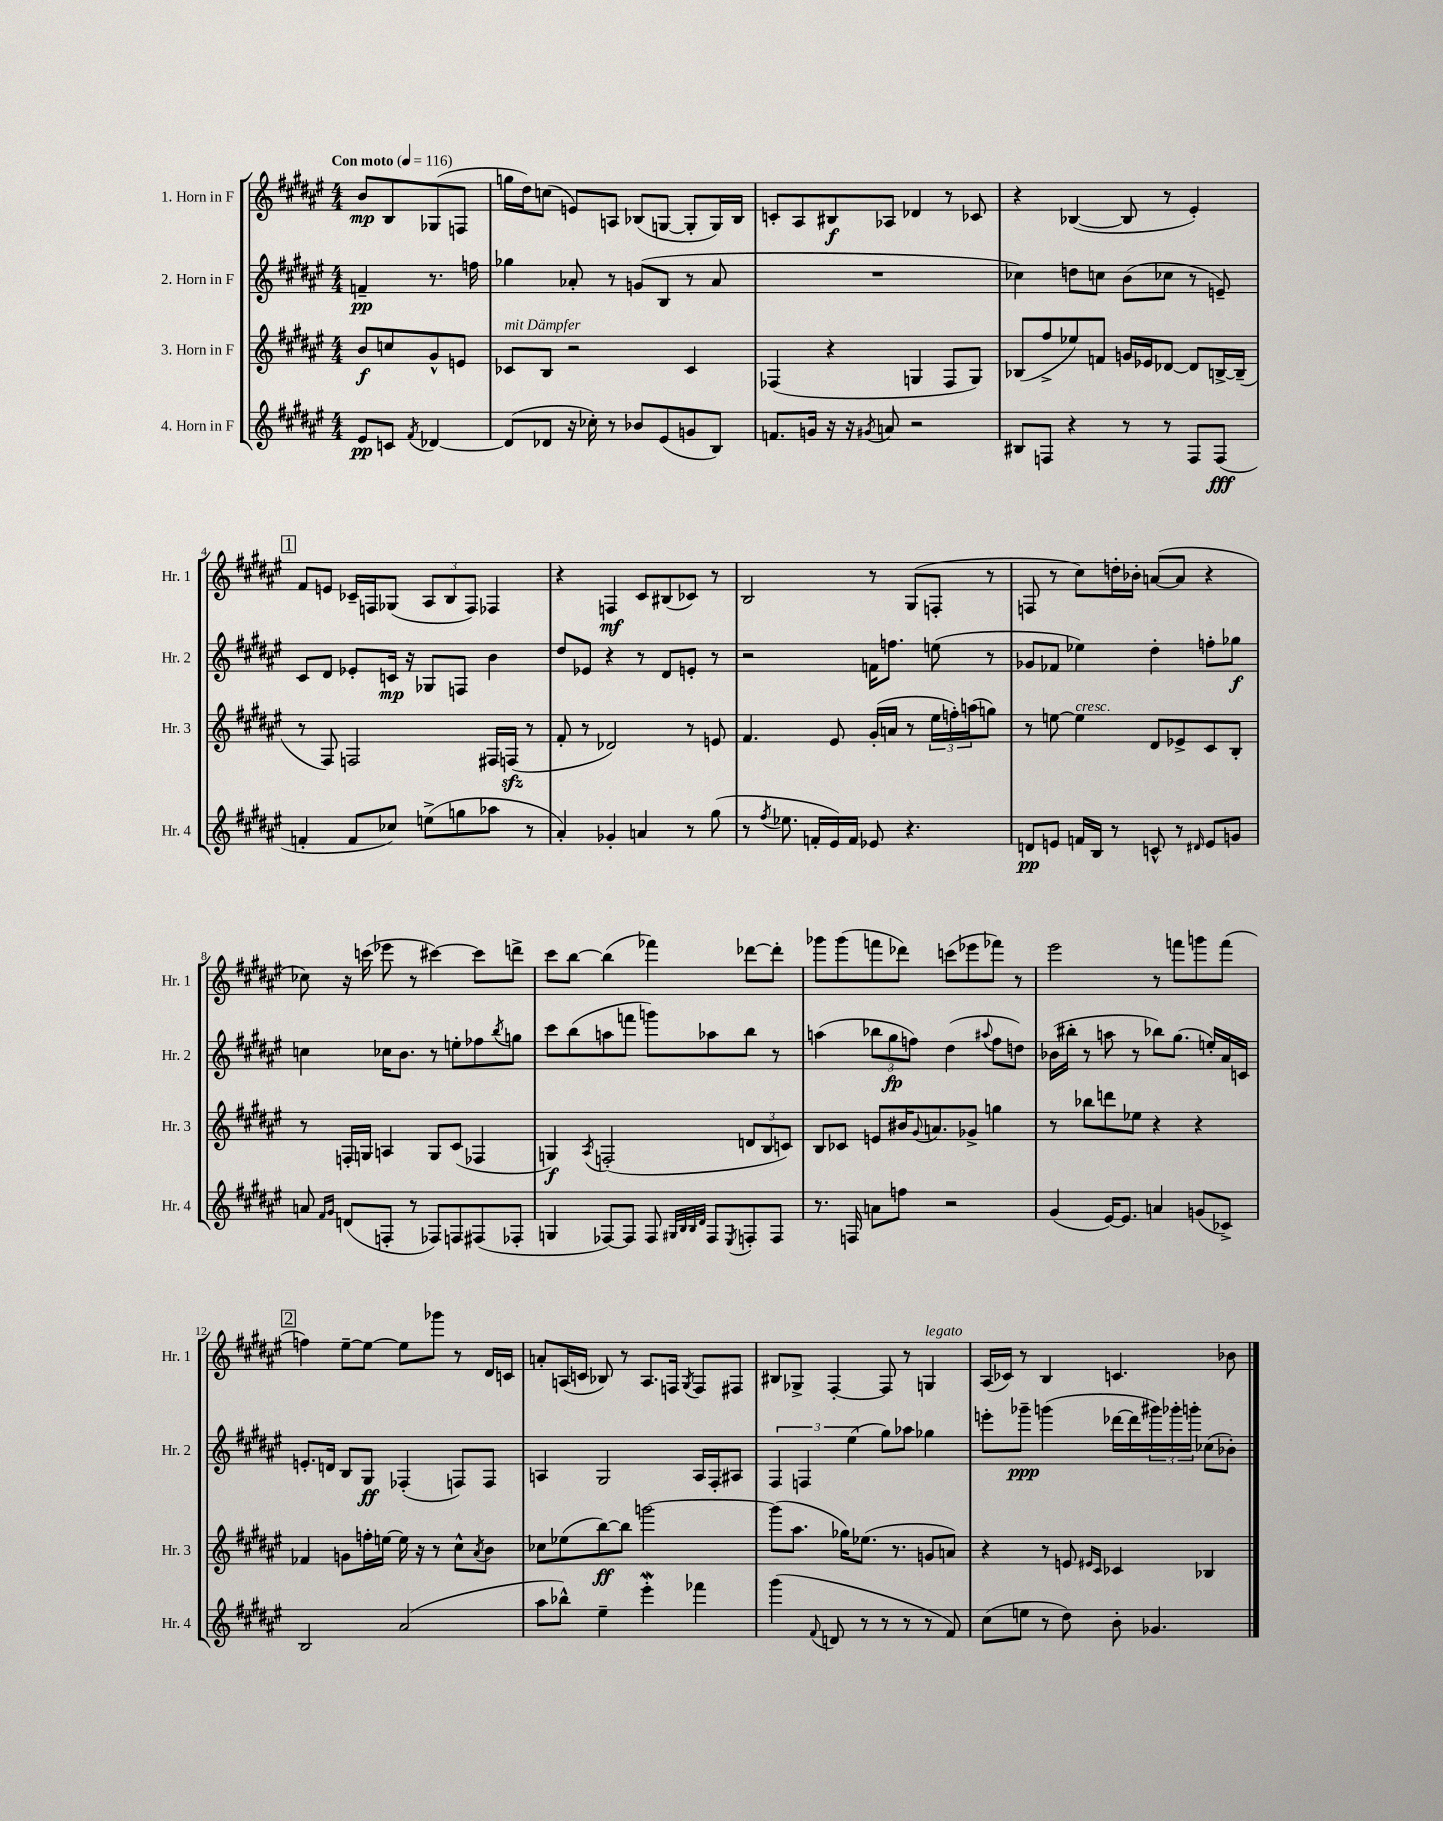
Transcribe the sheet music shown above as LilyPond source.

<<
\new StaffGroup <<
\new Staff = "s0" \with { instrumentName = "1. Horn in F" shortInstrumentName = "Hr. 1" } {
    \clef treble \key fis \major \numericTimeSignature \time 4/4 \partial 2 \tempo "Con moto" 4 = 116
    b'8\mp b8 ges8( f8 |
    g''16 dis''16) c''8( e'8) a8 bes8( g8~ g8-. g16) bes16 |
    c'8-. ais8 bis8\f aes8 des'4 r8 ces'8 |
    r4 bes4~( bes8 r8 eis'4-.) |
    \mark \markup { \box "1" } fis'8 e'8 ces'16-- f16 ges8( \tuplet 3/2 { ais8 b8 f8) } fes4 |
    r4 f4\mf cis'8 bis8( ces'8) r8 |
    b2 r8 gis8( f8-. r8 |
    f8 r8 cis''8) d''16-. bes'16-. a'8~( a'8 r4 |
    ces''8) r16 c'''16( ees'''8 r8 cis'''4~) cis'''8 d'''8-> |
    cis'''8 b''8~ b''4( fes'''4) des'''8~ des'''8-. |
    ges'''8 ges'''8( f'''8 des'''8) c'''8( ees'''8 fes'''8) r8 |
    eis'''2 r8 f'''8 g'''8 f'''8( |
    \mark \markup { \box "2" } f''4) eis''8~-- eis''8~ eis''8 ges'''8 r8 dis'16 c'16 |
    a'8-. a16( c'16 bes8) r8 a8. f16 \acciaccatura { gis8 } f8 fis8 |
    bis8 ges8-> fis4~-. fis8 r8 g4^\markup { \italic "legato" } |
    ais16( ces'16) r8 b4 c'4. bes'8 \bar "|." |
}
\new Staff = "s1" \with { instrumentName = "2. Horn in F" shortInstrumentName = "Hr. 2" } {
    \clef treble \key fis \major \numericTimeSignature \time 4/4 \partial 2
    f'4--\pp r8. f''16 |
    ges''4 aes'8-. r8 g'8( b8 r8 aes'8 |
    R1 |
    ces''4) d''8 c''8 b'8( ces''8 r8 e'8--) |
    \mark \markup { \box "1" } cis'8 dis'8 ees'8-. c'16\mp r16 ges8 f8 b'4 |
    dis''8 ees'8 r4 r8 dis'8 e'8-. r8 |
    r2 f'16 f''8. e''8( r8 |
    ges'8 fes'8 ees''4) dis''4-. f''8-. ges''8\f |
    c''4 ces''16 b'8. r8 e''8-. fes''8 \acciaccatura { b''8 } g''8 |
    cis'''8 b''8( a''8 f'''8 g'''8) aes''8 b''8 r8 |
    a''4( \tuplet 3/2 { bes''8 gis''8\fp f''8) } dis''4( \appoggiatura { ais''8 } f''8 d''8) |
    bes'16( bis''16-. r8 a''8 r8 bes''8) gis''8.( e''16-.) ais'16 c'16 |
    \mark \markup { \box "2" } e'8.-. d'16 b8 gis8\ff fes4-.( f8) f8 |
    a4 gis2 a16 fis16-. ais8 |
    \tuplet 3/2 { fis4 f4 eis''4( } gis''8) aes''8 ges''4 |
    e'''8-. ges'''8--\ppp g'''4( des'''16~ des'''16 \tuplet 3/2 { gis'''16) ges'''16-. g'''16-. } ces''8( bes'8-.) \bar "|." |
}
\new Staff = "s2" \with { instrumentName = "3. Horn in F" shortInstrumentName = "Hr. 3" } {
    \clef treble \key fis \major \numericTimeSignature \time 4/4 \partial 2
    b'8\f c''8 gis'8-^ e'8 |
    ces'8^\markup { \italic "mit Dämpfer" } b8 r2 ces'4 |
    fes4( r4 g4 fes8 g8) |
    bes8( fis''8-> ees''8) f'8 g'16 ees'16 des'8~ des'8 b16~-> b16--( |
    \mark \markup { \box "1" } r8 fis8) f2 fis16 f16\sfz( r8 |
    fis'8-. r8 des'2) r8 e'8 |
    fis'4. eis'8 gis'16-.( a'16 r8 \tuplet 3/2 { eis''16 f''16-.) a''16( } g''8) |
    r8 e''8~ e''4^\markup { \italic "cresc." } dis'8 ees'8-> cis'8 b8-. |
    r8 f16-. g16 a4 g8 cis'8( fes4 |
    g4\f) \acciaccatura { ais8 } f2-.( \tuplet 3/2 { d'8 b8 c'8) } |
    b8 ces'8 e'8 bis'16 \appoggiatura { gis'8 } a'8. ges'8-> g''4 |
    r8 bes''8 d'''8 ees''8 r4 r4 |
    \mark \markup { \box "2" } fes'4 g'8 f''16-. e''16~ e''16 r16 r8 cis''8-^ \acciaccatura { ais'8 } b'8 |
    ces''8 ees''8( b''8~\ff) b''8 g'''2~ |
    g'''8( ais''8. ges''16) ees''8.( r8. g'8 a'8) |
    r4 r8 e'8 \grace { eis'16 cis'16 } ces'4 bes4 \bar "|." |
}
\new Staff = "s3" \with { instrumentName = "4. Horn in F" shortInstrumentName = "Hr. 4" } {
    \clef treble \key fis \major \numericTimeSignature \time 4/4 \partial 2
    eis'8\pp c'8 \acciaccatura { fis'8 } des'4~ |
    des'8( des'8 r16 ces''16-.) r8 bes'8 eis'8( g'8 b8) |
    f'8. g'16 r16 r16 \acciaccatura { gis'8 } a'8 r2 |
    bis8 f8 r4 r8 r8 f8 f8\fff( |
    \mark \markup { \box "1" } f'4-. f'8 ces''8) e''8->( g''8 aes''8 r8 |
    ais'4-.) ges'4-. a'4 r8 gis''8( |
    r8 \acciaccatura { fis''8 } ees''8. f'16-. eis'16) f'16 ees'8 r4. |
    d'8\pp e'8 f'16 b16 r8 c'8-^ r8 \grace { dis'16 } e'8 g'8 |
    a'8 \grace { fis'16 gis'16 } d'8( f8-. r8 fes8) f8 fis8( fes8-. |
    g4 fes8~) fes8 fes8 \grace { gis32 b32 b32 dis'32 } fes8 \acciaccatura { eis8 } f8-. f8 |
    r8. f16 a'8 f''8 r2 |
    gis'4( eis'16~) eis'8. a'4 g'8( ces'8->) |
    \mark \markup { \box "2" } b2 ais'2( |
    ais''8 bes''8-^) eis''4-- eis'''4-.\mordent fes'''4 |
    gis'''4( \appoggiatura { fis'8 } d'8 r8 r8 r8 r8 fis'8) |
    cis''8( e''8 r8 dis''8) b'8-. ges'4. \bar "|." |
}
>>
>>
